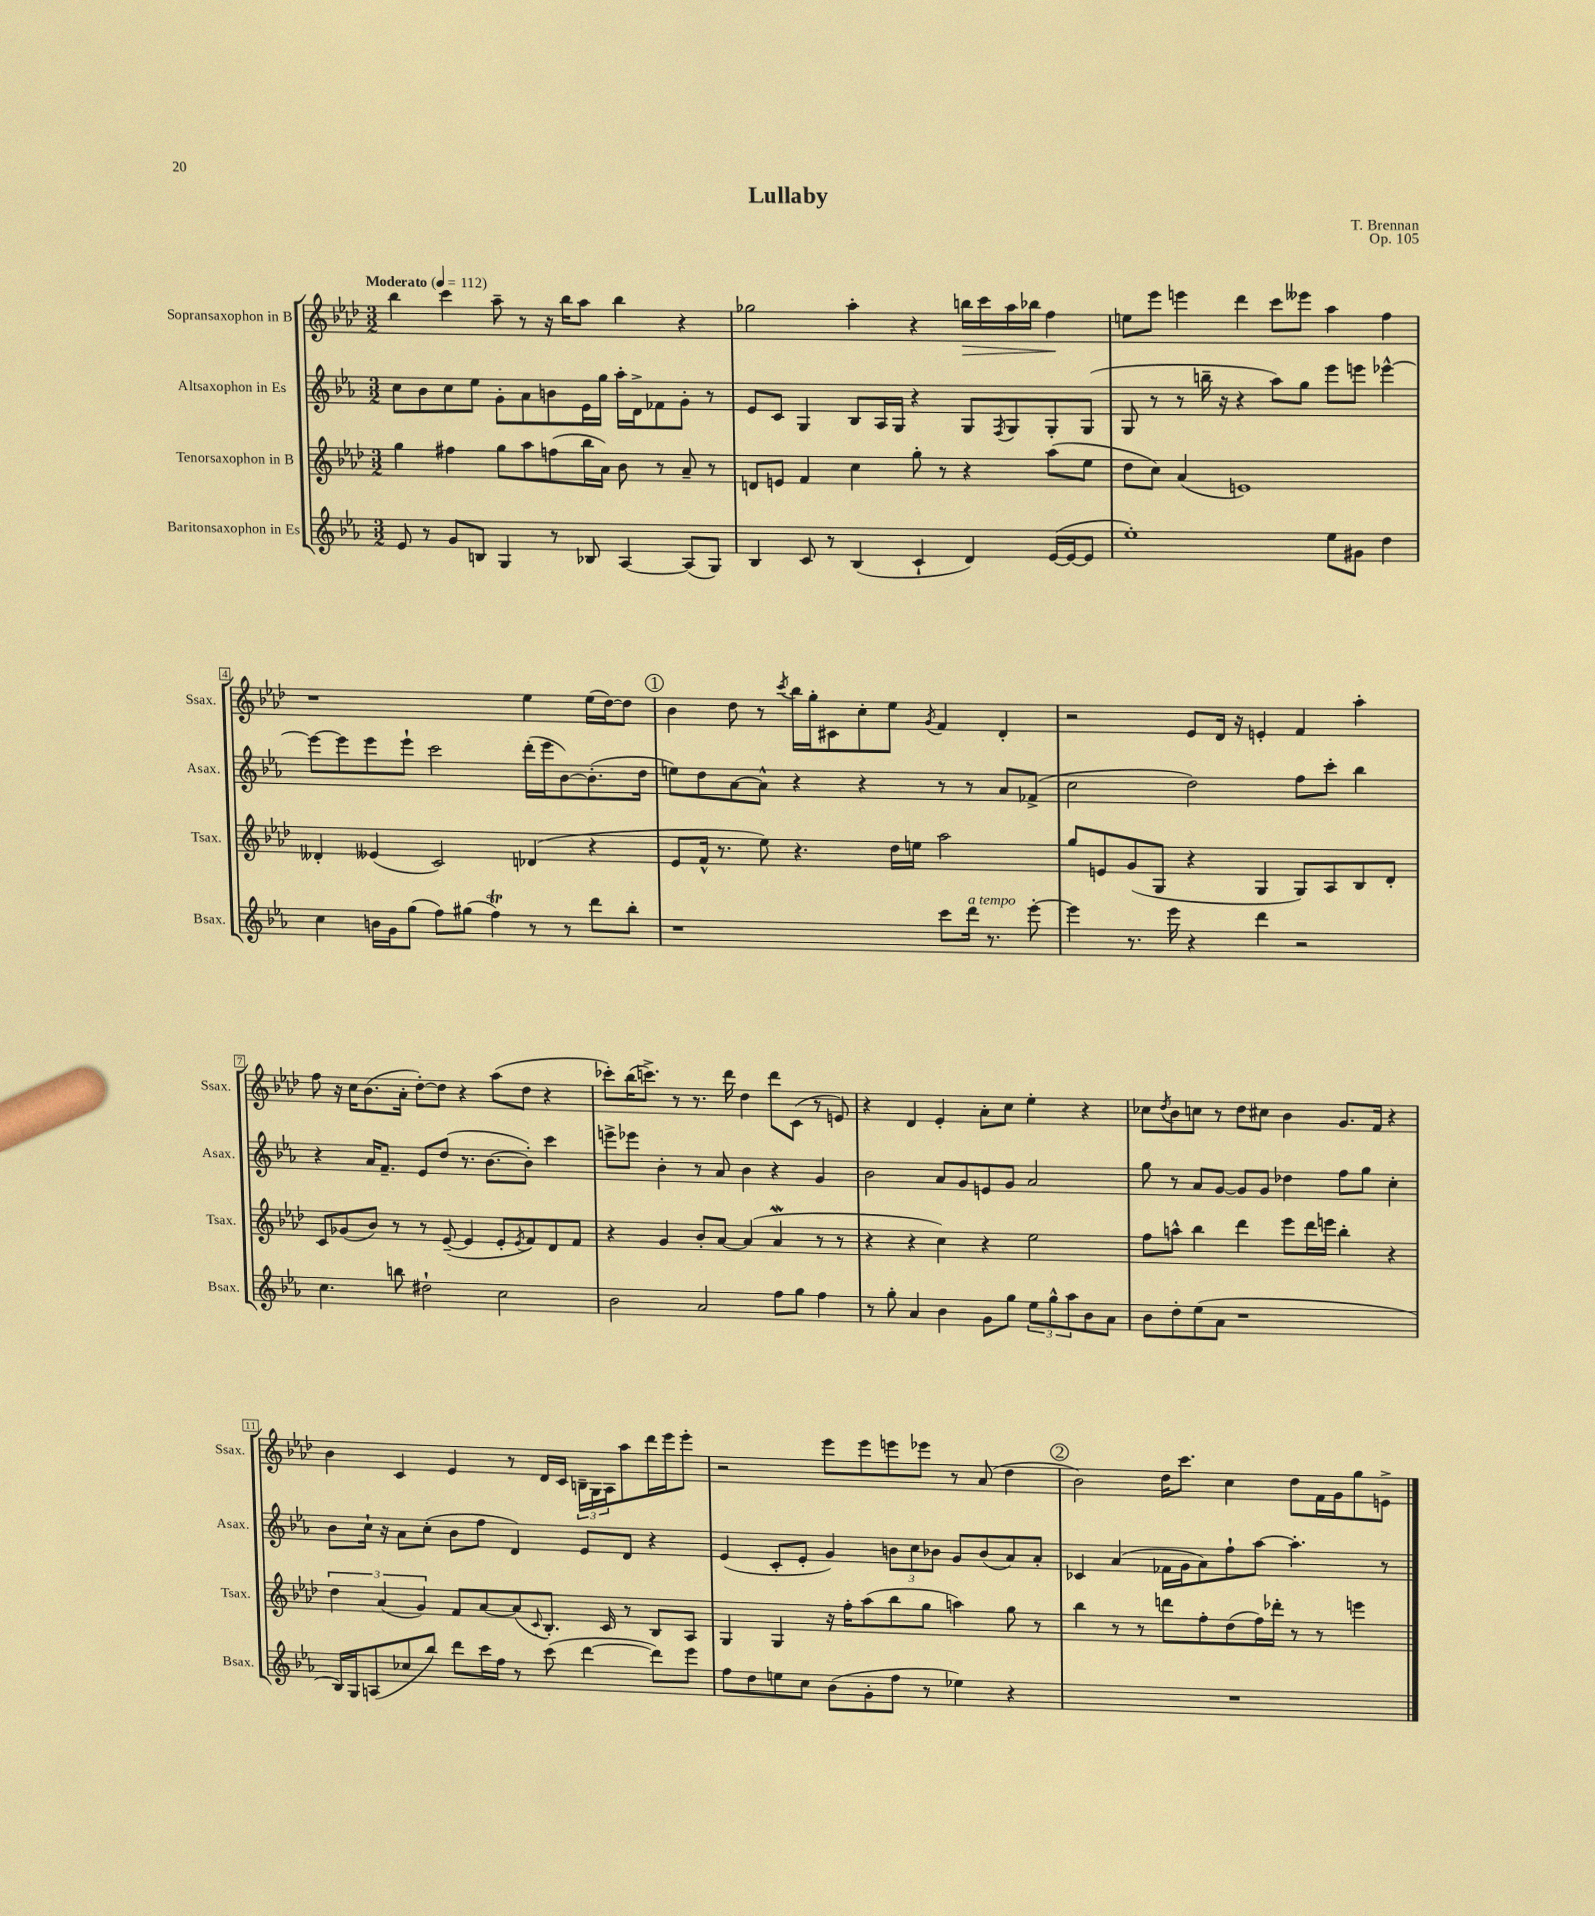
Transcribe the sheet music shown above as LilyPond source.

\header { title = "Lullaby" composer = "T. Brennan" opus = "Op. 105" }
<<
\new StaffGroup <<
\new Staff = "s0" \with { instrumentName = "Sopransaxophon in B" shortInstrumentName = "Ssax." } {
    \clef treble \key aes \major \numericTimeSignature \time 3/2 \tempo "Moderato" 4 = 112
    bes''4 c'''4 aes''8-- r8 r16 bes''16 aes''8 bes''4 r4 |
    ges''2 aes''4-. r4 b''16\> c'''16 aes''16 bes''16 f''4\! |
    e''8 ees'''8 e'''4 des'''4 c'''8 eeses'''8 aes''4 f''4 |
    r1 ees''4 ees''16( des''16~) des''8 |
    \mark \markup { \circle "1" } bes'4 des''8 r8 \acciaccatura { c'''8 } bes''16 g''16-. cis'8 c''8-. ees''8 \acciaccatura { g'8 } f'4 des'4-. |
    r2 ees'8 des'16 r16 e'4-. f'4 aes''4-. |
    f''8 r16 c''16 bes'8.( aes'16-. des''8~-.) des''8 r4 aes''8( des''8 r4 |
    ces'''8-.) bes''16( c'''8.->) r8 r8. des'''16 des''4 des'''8 c'8( r8 e'8) |
    r4 des'4 ees'4-. aes'8-. c''8 ees''4-. r4 |
    ces''8 \acciaccatura { des''8 } bes'8 c''8 r8 des''8 cis''8 bes'4 g'8. f'16 r4 |
    bes'4 c'4 ees'4 r8 des'16 c'16 \tuplet 3/2 { b16-- g16 aes16 } aes''8 des'''16 ees'''16 ees'''8-. |
    r2 ees'''8 ees'''8 e'''8 ees'''8 r8 aes'8( des''4 |
    \mark \markup { \circle "2" } bes'2) des''16 c'''8. c''4 des''8 f'16 g'16 g''8 e'8-> \bar "|." |
}
\new Staff = "s1" \with { instrumentName = "Altsaxophon in Es" shortInstrumentName = "Asax." } {
    \clef treble \key ees \major \numericTimeSignature \time 3/2
    c''8 bes'8 c''8 ees''8 g'8-. aes'8 b'8 ees'16 g''16 aes''16-. d'16-> fes'8 g'8-. r8 |
    ees'8 c'8 g4 bes8 aes16 g16 r4 g8 \acciaccatura { f8 } g8 g8-. g8( |
    g8 r8 r8 b''16-- r16 r4 aes''8) g''8 ees'''8 e'''8 ees'''4~-^ |
    ees'''8~ ees'''8 ees'''8 ees'''8-! c'''2 d'''16-.( ees'''16 bes'8~) bes'8.-.( d''16 |
    \mark \markup { \circle "1" } e''8) d''8 aes'8~ aes'8-^ r4 r4 r8 r8 aes'8 fes'8->( |
    c''2 d''2) f''8 c'''8-. bes''4 |
    r4 aes'16 f'8.-- ees'8 d''8( r8. bes'8.~ bes'8-.) c'''4 |
    e'''8-> ees'''8 bes'4-. r8 aes'8 bes'4 r4 g'4 |
    bes'2 aes'8 g'8 e'8 g'8 aes'2 |
    g''8 r8 aes'8 g'8~ g'8 g'8 des''4 f''8 g''8 c''4-. |
    bes'8 c''16-! r16 aes'8 c''8-.( bes'8 f''8 d'4) ees'8 d'8 r4 |
    ees'4( c'8-. ees'8-. g'4) \tuplet 3/2 { b'8 c''8 bes'8 } g'8 bes'8( aes'8) aes'8-. |
    \mark \markup { \circle "2" } ces'4 aes'4( fes'16 g'16 aes'8) f''8-! aes''8~ aes''4.-. r8 \bar "|." |
}
\new Staff = "s2" \with { instrumentName = "Tenorsaxophon in B" shortInstrumentName = "Tsax." } {
    \clef treble \key aes \major \numericTimeSignature \time 3/2
    g''4 fis''4 g''8 aes''8 f''8( bes''16 aes'16) bes'8 r8 aes'8-- r8 |
    d'8 e'8 f'4 c''4 g''8-. r8 r4 aes''8( ees''8 |
    des''8 c''8) aes'4( e'1) |
    deses'4-. eeses'4( c'2) des'4( r4 |
    \mark \markup { \circle "1" } ees'8 f'16-^ r8. ees''8) r4. des''16 e''16 aes''2 |
    g''8 e'8 g'8( g8 r4 g4 g8) aes8 bes8 des'8-. |
    c'8 ges'8( bes'8) r8 r8 ees'8~--( ees'4 ees'8-. \acciaccatura { ees'8 } f'8) des'8 f'8 |
    r4 g'4 bes'8-. aes'8~ aes'4( aes'4\mordent r8 r8 |
    r4 r4 c''4) r4 ees''2 |
    f''8 a''8-^ bes''4 des'''4 ees'''8 des'''16 e'''16 bes''4-. r4 |
    \tuplet 3/2 { des''4 aes'4( g'4) } f'8 aes'8~ aes'8( \appoggiatura { c'8 } bes8.-.) c'16 r8 bes8 aes8 |
    g4 g4 r16 f''16-. aes''8( bes''8 g''8 a''4) g''8 r8 |
    \mark \markup { \circle "2" } bes''4 r8 r8 d'''8 f''8-. des''8( f''16) des'''16-. r8 r8 e'''4 \bar "|." |
}
\new Staff = "s3" \with { instrumentName = "Baritonsaxophon in Es" shortInstrumentName = "Bsax." } {
    \clef treble \key ees \major \numericTimeSignature \time 3/2
    ees'8 r8 g'8 b8 g4 r8 bes8 aes4~ aes8( g8) |
    bes4 c'8 r8 bes4( c'4-! d'4) ees'16~( ees'16~ ees'8 |
    ees''1-.) ees''8 gis'8 d''4 |
    c''4 b'16 g'16 g''8( f''8) gis''8( f''4\trill) r8 r8 d'''8 bes''8-. |
    \mark \markup { \circle "1" } r1 c'''8 d'''16^\markup { \italic "a tempo" } r8. ees'''8~-. |
    ees'''4 r8. ees'''16 r4 d'''4 r2 |
    c''4. b''8 dis''2-! c''2 |
    bes'2 aes'2 f''8 g''8 f''4 |
    r8 g''8-. aes'4 bes'4 g'8 g''8 \tuplet 3/2 { ees''8 g''8-^ aes''8 } bes'8 aes'8 |
    bes'8 d''8-. ees''8( aes'8 r1 |
    bes16) g16 a8( ces''8 bes''8) d'''8 c'''16 f''16 r8 c'''8( d'''4~ d'''8) ees'''8 |
    f''8 d''8 e''8 c''8 bes'8( g'8-. f''8 r8 ees''4) r4 |
    \mark \markup { \circle "2" } R1. \bar "|." |
}
>>
>>
\layout { \context { \Score \override BarNumber.stencil = #(make-stencil-boxer 0.1 0.3 ly:text-interface::print) } }
